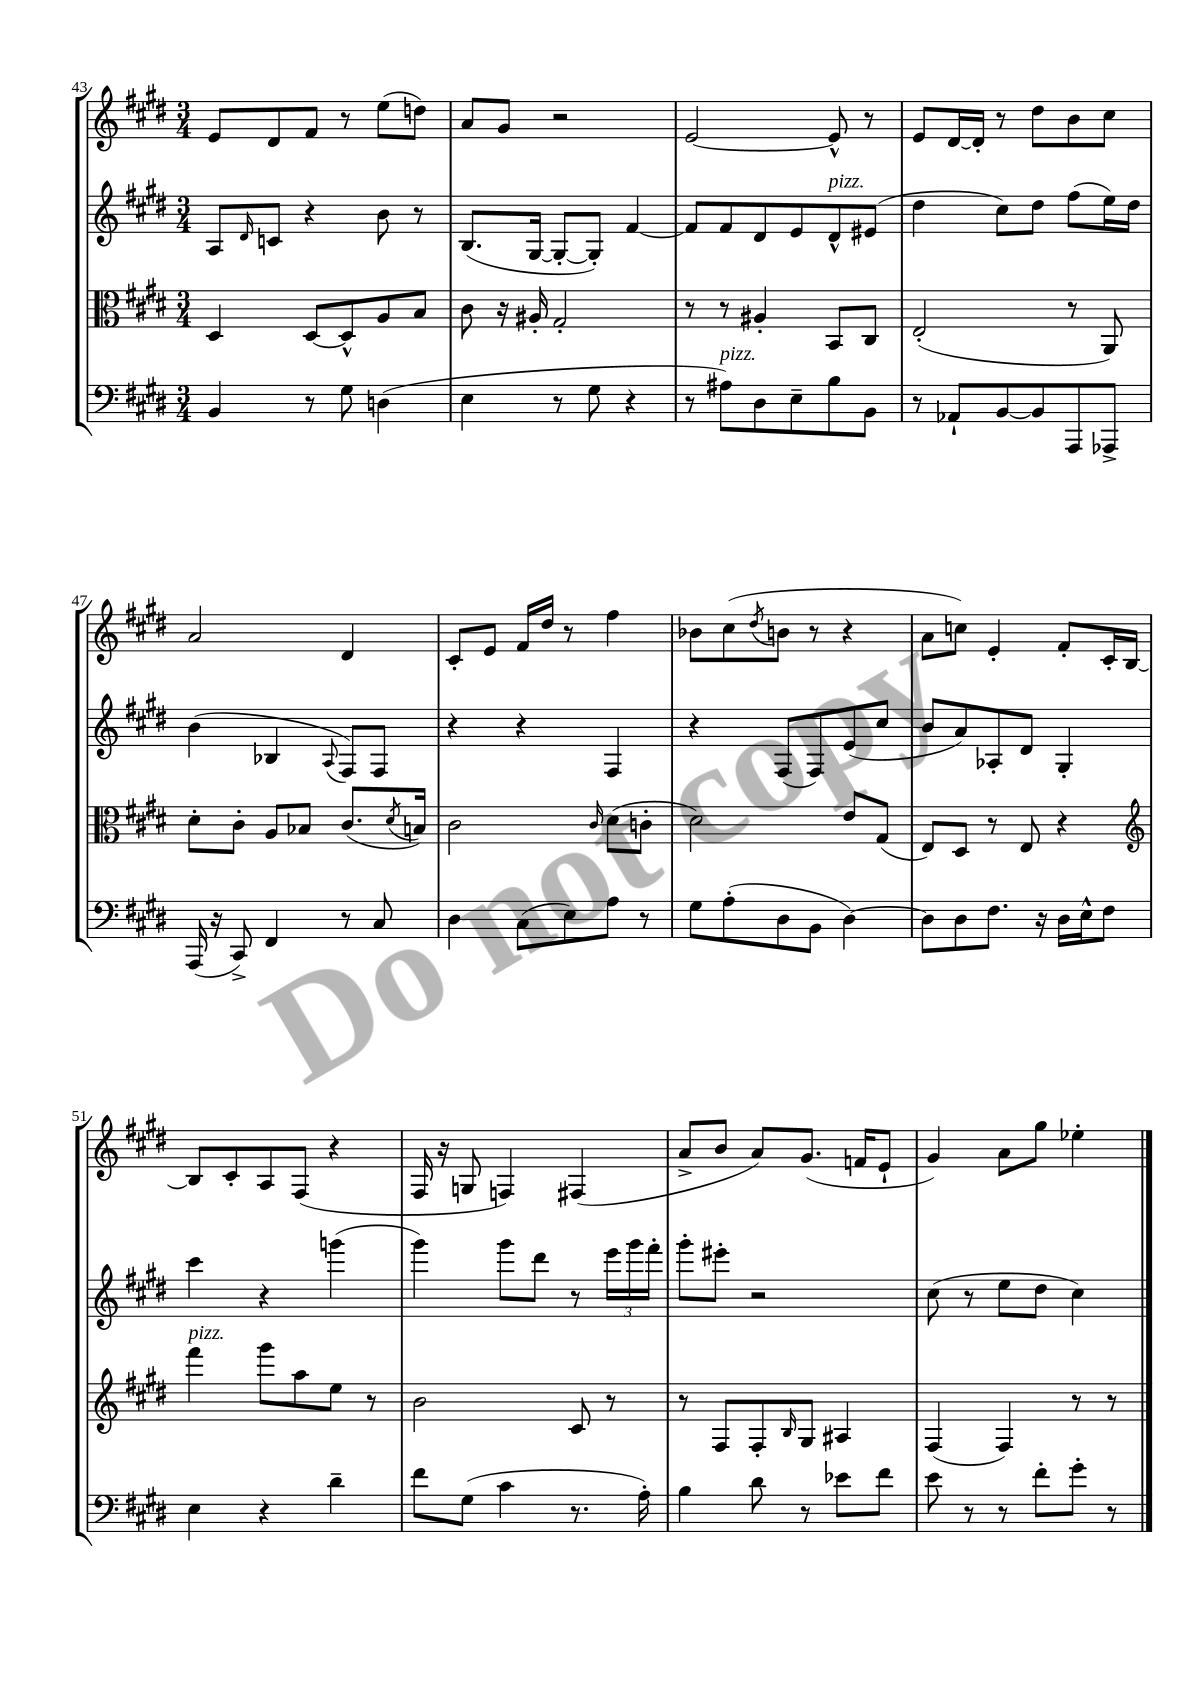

**kern	**kern	**kern	**kern
*staff4	*staff3	*staff2	*staff1
*clefF4	*clefC3	*clefG2	*clefG2
*k[f#c#g#d#]	*k[f#c#g#d#]	*k[f#c#g#d#]	*k[f#c#g#d#]
*M3/4	*M3/4	*M3/4	*M3/4
4BB/	4D#/	8A/L	8e/L
.	.	16qqd#/	.
.	.	8c/J	8d#/
8r	[8D#/L	4r	8f#/J
8G#\	8D#^^/]	.	8r
(4D\	8A/	8b\	(8ee\L
.	8B/J	8r	8dd\J)
=	=	=	=
4E\	8c#\	(8.B/L	8a/L
.	16r	.	8g#/J
.	16A#'/	[16G#/Jk	.
8r	2G#'/	8G#'/_L	2r
8G#\	.	8G#'/]J)	.
4r	.	[4f#/	.
=	=	=	=
8r	8r	8f#/]L	[2e/
8A#\L)	8r	8f#/	.
8D#\	4A#'/	8d#/	.
8E~\	.	8e/	.
8B\	8BB/L	8d#^^/	8e^^/]
8BB\J	8C#/J	(8e#/J	8r
=	=	=	=
8r	(2E'/	4dd#\	8e/L
8AA-`/L	.	.	[16d#/L
.	.	.	16d#'/]JJ
[8BB/	.	8cc#\L)	8r
8BB/]	.	8dd#\J	8dd#\L
8AAA/	8r	(8ff#\L	8b\
8AAA-^/J	8AA/)	16ee\L)	8cc#\J
.	.	16dd#\JJ	.
=	=	=	=
(16AAA/	8d#'\L	(4b\	2a/
16r	.	.	.
8CC#^/)	8c#'\J	.	.
4FF#/	8A/L	4B-/	.
.	8B-/J	.	.
.	.	8qqA/	.
8r	(8.c#/L	8F#/L)	4d#/
8C#/	.	8F#/J	.
.	8qd#/	.	.
.	16B/Jk)	.	.
=	=	=	=
4D#\	2c#\	4r	8c#'/L
.	.	.	8e/J
(8C#\L	.	4r	16f#/LL
.	.	.	16dd#/JJ
8E\)	.	.	8r
.	16qqc#/	.	.
8A\J	(8d#\L	4F#/	4ff#\
8r	8c'\J	.	.
=	=	=	=
8G#\L	2d#\)	4r	8b-\L
(8A'\	.	.	(8cc#\
.	.	.	8qdd#/
8D#\	.	(8F#/L	8b\J
8BB\J	.	8F#/)	8r
[4D#\)	8e/L	(8e/	4r
.	(8G#/J	8cc#/J	.
=	=	=	=
8D#\]L	8E/L)	8b/L	8a\L
8D#\	8D#/J	8a/)	8cc\J)
8.F#\J	8r	8A-'/	4e'/
.	8E/	8d#/J	.
16r	.	.	.
16D#\LL	4r	4G#'/	8f#'/L
16E^^\J	.	.	.
8F#\J	.	.	16c#'/L
.	.	.	[16B/JJ
=	=	=	=
*	*clefG2	*	*
4E\	4fff#\	4ccc#\	8B/]L
.	.	.	8c#'/
4r	8ggg#\L	4r	8A/
.	8aa\	.	(8F#/J
4d#~\	8ee\J	(4ggg\	4r
.	8r	.	.
=	=	=	=
8f#\L	2b\	4ggg#\)	16F#/
.	.	.	16r
(8G#\J	.	.	8G/
4c#\	.	8ggg#\L	4F/)
.	.	8ddd#\J	.
8.r	8c#/	8r	(4F#/
.	8r	24eee\LL	.
.	.	24ggg#\	.
16A'\)	.	.	.
.	.	24fff#'\JJ	.
=	=	=	=
4B\	8r	8ggg#'\L	8a^/L
.	8F#/L	8eee#'\J	8b/J
8d#\	8F#'/	2r	8a/L)
.	16qqB/	.	.
8r	8G#/J	.	(8.g#/J
8e-\L	4A#/	.	.
.	.	.	16f/LK
8f#\J	.	.	8e`/J
=	=	=	=
8e\	(4F#/	(8cc#\	4g#/)
8r	.	8r	.
8r	4F#/)	8ee\L	8a\L
8f#'\L	.	8dd#\J	8gg#\J
8g#'\J	8r	4cc#\)	4ee-'\
8r	8r	.	.
==	==	==	==
*-	*-	*-	*-
